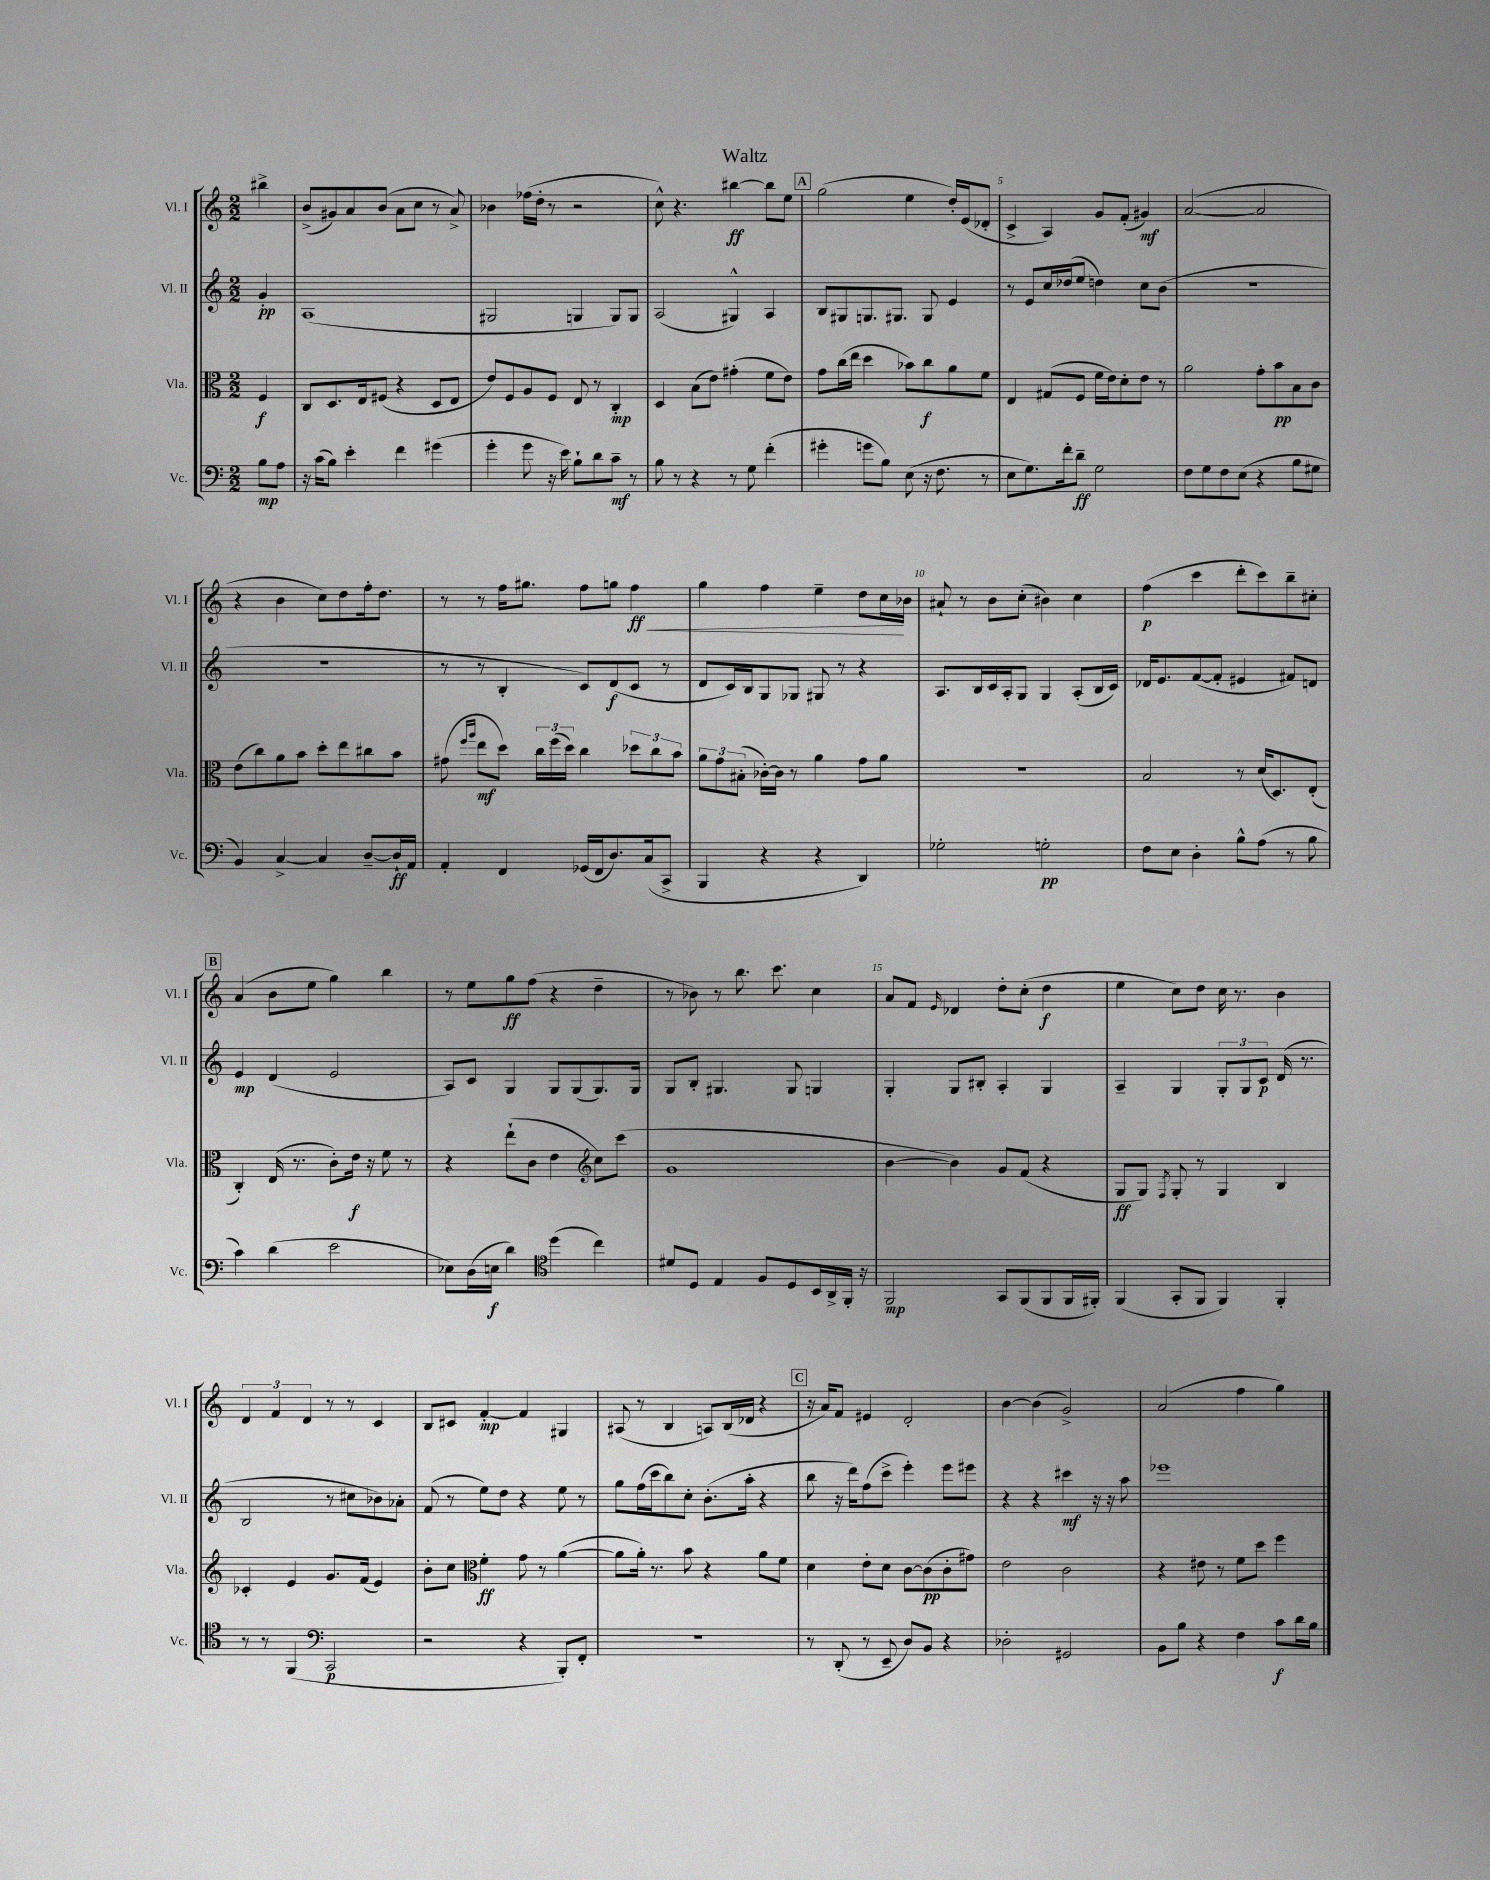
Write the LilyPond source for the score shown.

\header { title = "Waltz" }
<<
\new StaffGroup <<
\new Staff = "s0" \with { instrumentName = "Vl. I" shortInstrumentName = "Vl. I" } {
    \clef treble \key c \major \numericTimeSignature \time 2/2 \partial 4
    \autoBeamOff bis''4-> |
    b'8[->( gis'8) a'8 b'8]( a'8[ c''8] r8 a'8->) |
    bes'4 fes''16[( d''16]-. r8 r2 |
    c''8-^) r4. bis''4~\ff bis''8[ e''8] |
    \mark \markup { \box "A" } g''2( e''4 d''16[-.) e'16( des'8]-. |
    c'4-> a4) g'8[ f'8]-.( gis'4\mf) |
    a'2~( a'2 |
    r4 b'4 c''8[) d''8 f''16-. d''8.] |
    r8 r8 f''16[ gis''8.] f''8[ g''8] f''4\ff\< |
    g''4 f''4 e''4-- d''8[ c''16\! bes'16] |
    ais'8-! r8 b'8[ c''8]-.( bis'4) c''4 |
    f''4\p( c'''4 d'''8[-. c'''8) b''8-- cis''8]-. |
    \mark \markup { \box "B" } a'4( b'8[ e''8] g''4) b''4 |
    r8 e''8[ g''8\ff f''8]( r4 d''4-- |
    r8 bes'8) r8 b''8. c'''8. c''4 |
    a'8[ f'8] \grace { e'16 } des'4 d''8[-. c''8]-.( d''4\f |
    e''4 c''8[) d''8] c''16 r8. b'4 |
    \tuplet 3/2 { d'4 f'4 d'4 } r8 r8 c'4 |
    b8[ cis'8] f'4~-.\mp f'4 gis4 |
    ais8( r8 b4 a8[) b16( des'16] r4 |
    \mark \markup { \box "C" } r16 a'16[) f'8] eis'4 d'2-. |
    b'4~ b'4( g'2->) |
    a'2( f''4 g''4) \bar "|." |
}
\new Staff = "s1" \with { instrumentName = "Vl. II" shortInstrumentName = "Vl. II" } {
    \clef treble \key c \major \numericTimeSignature \time 2/2 \partial 4
    \autoBeamOff g'4-.\pp |
    a1( |
    gis2 g4 g8[) g8] |
    a2( gis4-^) a4 |
    \mark \markup { \box "A" } b8[ gis8 g8. gis8.] gis8 e'4 |
    r8 e'8[ c''16 des''16( e''8] d''4) c''8[ b'8]( |
    R1 |
    r1 |
    r8 r8 b4-. c'8[) d'8\f( c'8] r8 |
    d'8[ c'16) b16 g8 ges8] gis8 r8 r4 |
    a8.[ b16 c'16 a16-. g8] g4 a8[-.( b16 c'16]) |
    des'16[ e'8. f'8~( f'8]-. eis'4 fis'8[) d'8] |
    \mark \markup { \box "B" } e'4\mp d'4( e'2 |
    a8[) c'8] g4 g8[ g8( g8.) g16] |
    g8[ b8]-. gis4. gis8 g4 |
    g4-. g8[ bis8]-. a4-. g4 |
    a4-- g4 \tuplet 3/2 { g8[-. g8 c'8]\p } d'16( r8. |
    b2 r8 cis''8[ bes'8) aes'8]-. |
    f'8( r8 e''8[) d''8] r4 e''8 r8 |
    g''8[ f''16( c'''16 b''8) c''8]-. b'8.[-.( a''16]-. r4 |
    \mark \markup { \box "C" } b''8 r16 d'''16[) f''8( c'''8]-> e'''4-.) e'''8[ eis'''8] |
    r4 r4 cis'''4\mf r16 r16 a''8 |
    ees'''1 \bar "|." |
}
\new Staff = "s2" \with { instrumentName = "Vla." shortInstrumentName = "Vla." } {
    \clef alto \key c \major \numericTimeSignature \time 2/2 \partial 4
    \autoBeamOff f4\f |
    c8[ d8. e16 fis8]( r4 d8[ e8] |
    e'8[) f8 a8 f8] e8 r8 c4-.\mp |
    d4 b8[( e'8]) gis'4-.( f'8[ e'8]) |
    \mark \markup { \box "A" } g'8[ c''16( e''16] d''4 bes'8[) c''8\f a'8 f'8] |
    e4 gis8[( f8] f'16[ e'16) d'8-. e'8] r8 |
    a'2 g'8[-. b'8\pp b8 c'8] |
    e'8[( c''8) a'8 b'8] d''8[-. e''8 cis''8 b'8] |
    gis'8( \grace { f''16[ a''16] } e''8[\mf d''8]) \tuplet 3/2 { c''16[ f''16( d''16]) } c''4 \tuplet 3/2 { des''8[ c''8 b'8] } |
    \tuplet 3/2 { a'8[ g'8 bis8]-.( } ces'16[~-.) ces'16] r8 a'4 g'8[ a'8] |
    R1 |
    b2 r8 d'16[( d8.) e8]-.( |
    \mark \markup { \box "B" } c4-.) e16( r8. c'8[-.) e'16]\f r16 f'8 r8 |
    r4 e''8[-!( c'8] e'4 \clef treble c''8[) c'''8]( |
    g'1 |
    b'4~ b'4) g'8[ f'8]( r4 |
    g8[\ff g8]) \acciaccatura { f8 } g8-. r8 g4 b4 |
    ces'4-. e'4 g'8.[ f'16]( e'4) |
    b'8[-. c''8] \clef alto f'4-.\ff g'8 r8 a'4~( |
    a'8[ a'16]-.) r8. b'8 r4 a'8[ f'8] |
    \mark \markup { \box "C" } d'4 e'8[-. d'8] c'8[~ c'8\pp( c'8-. gis'8]) |
    e'2 c'2 |
    r4 eis'8 r8 f'8[ d''8] f''4 \bar "|." |
}
\new Staff = "s3" \with { instrumentName = "Vc." shortInstrumentName = "Vc." } {
    \clef bass \key c \major \numericTimeSignature \time 2/2 \partial 4
    \autoBeamOff b8[\mp a8] |
    r16 c'16[( b8]) e'4-. f'4 gis'4( |
    g'4-. g'8 r16 e'16) b8[-! d'8 c'8]--\mf r8 |
    b8 r8 r4 r8 g8 f'4-.( |
    \mark \markup { \box "A" } gis'4-. g'8[ b8]) e8( r16 f8. r8 |
    e8[ g8.) f'16-. d'8]--\ff g2 |
    f8[ g8 f8 e8]( r4 b8[ gis8] |
    b,4) c4~-> c4 d8[~-- d16-!\ff a,16] |
    a,4-. f,4 ges,16[( f,16 d8.) c16( c,8]-> |
    b,,4 r4 r4 d,4) |
    ges2-. g2-.\pp |
    f8[ e8] d4-. b8[-^ a8]( r8 b8 |
    \mark \markup { \box "B" } c'4) d'4( e'2 |
    ees8[) d16( e16]\f d'4) \clef tenor d''4( c''4) |
    dis'8[ d8] e4 f8[ d8 b,16 a,16-> f,16]-. r16 |
    f,2\mp g,8[ f,8( f,8 f,16 fis,16]-.) |
    f,4( g,8[-. f,8] f,4) f,4-. |
    r8 r8 f,4( \clef bass c,2\p |
    r2 r4 b,,8[-.) f,8]-. |
    R1 |
    \mark \markup { \box "C" } r8 d,8-.( r8 e,8-- d8[) b,8] r4 |
    des2-. gis,2 |
    b,8[ b8] r4 f4 c'8[\f d'16 b16] \bar "|." |
}
>>
>>
\layout { \context { \Score \override BarNumber.break-visibility = ##(#f #t #t) barNumberVisibility = #(every-nth-bar-number-visible 5) } }
